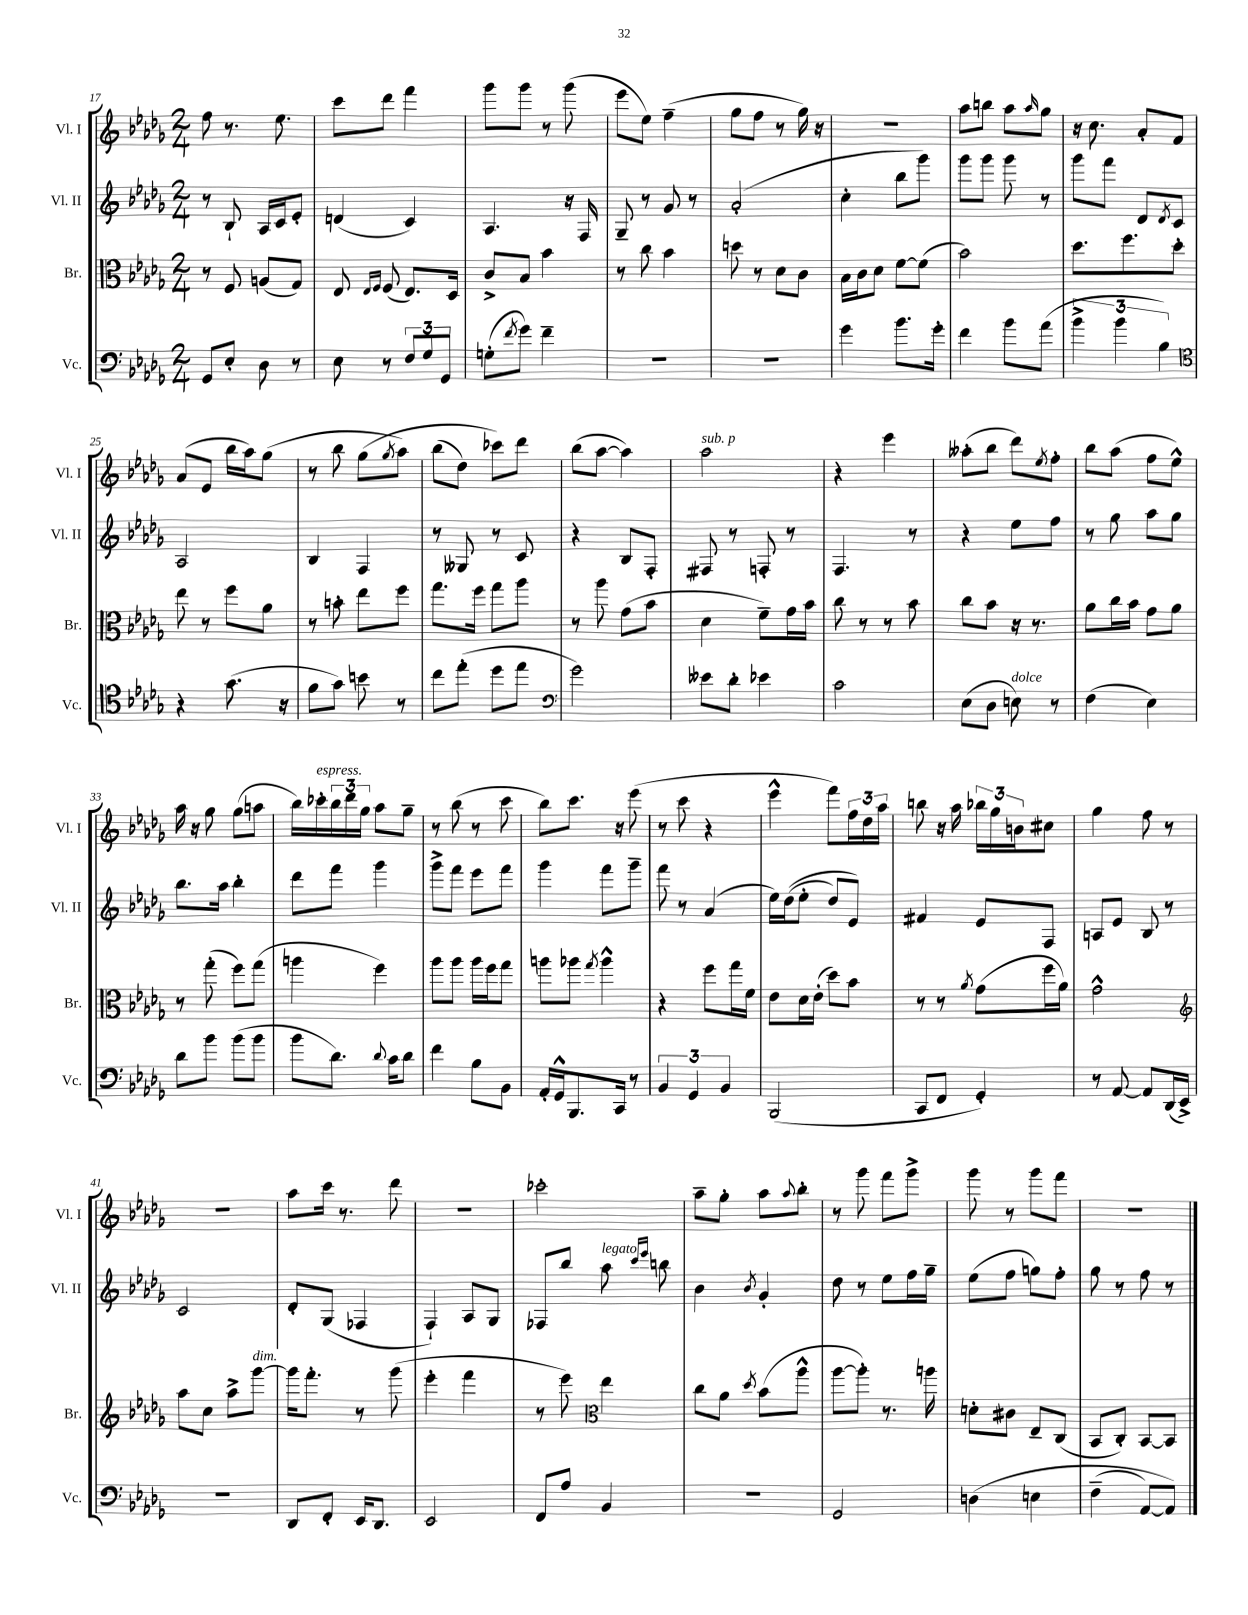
<<
\new StaffGroup <<
\new Staff = "s0" \with { instrumentName = "Vl. I" shortInstrumentName = "Vl. I" } {
    \clef treble \key des \major \numericTimeSignature \time 2/4
    f''8 r8. ees''8. |
    c'''8 des'''8 f'''4 |
    ges'''8 ges'''8 r8 ges'''8( |
    ees'''8 ees''8) f''4--( |
    ges''8 f''8 r8 ges''16) r16 |
    r2 |
    aes''8 b''8 aes''8 \grace { aes''16 } ges''8 |
    r16 c''8. aes'8-. f'8 |
    aes'8( ees'8 bes''16 aes''16) ges''8( |
    r8 bes''8 ges''8\( \acciaccatura { ges''8 } aes''8) |
    bes''8( des''8) ces'''8\) des'''8 |
    bes''8( aes''8~ aes''4) |
    aes''2^\markup { \italic "sub. p" } |
    r4 ees'''4 |
    aeses''8-.( bes''8 des'''8) \acciaccatura { ees''8 } f''8-. |
    bes''8 aes''8( f''8 ees''8-^) |
    aes''16 r16 ges''8 ges''8( a''8 |
    bes''16) ces'''16-.^\markup { \italic "espress." } \tuplet 3/2 { bes''16 des'''16 ges''16 } aes''8 ges''8-- |
    r8 bes''8( r8 c'''8 |
    bes''8) c'''8. r16 ees'''8( |
    r8 c'''8 r4 |
    ees'''4-^ f'''8) \tuplet 3/2 { f''16 des''16 aes''16 } |
    b''8 r16 aes''16 \tuplet 3/2 { bes''16 ges''16 b'16 } cis''8 |
    ges''4 f''8 r8 |
    r2 |
    aes''8 c'''16 r8. des'''8 |
    R2 |
    ces'''2-. |
    aes''8-- ges''8-. aes''8 \appoggiatura { aes''8 } bes''8-. |
    r8 ges'''8 f'''8 ges'''8-> |
    ges'''8 r8 ges'''8 f'''8 |
    R2 \bar "|." |
}
\new Staff = "s1" \with { instrumentName = "Vl. II" shortInstrumentName = "Vl. II" } {
    \clef treble \key des \major \numericTimeSignature \time 2/4
    r8 bes8-! aes16 c'16 ees'8-. |
    d'4( c'4) |
    aes4. r16 f16 |
    ges8-- r8 ges'8 r8 |
    aes'2-.( |
    c''4-. bes''8 ges'''8) |
    ges'''8 ges'''8 ges'''8 r8 |
    ges'''8 f'''8 des'8 \acciaccatura { des'8 } c'8 |
    aes2 |
    bes4 f4 |
    r8 geses8 r8 c'8 |
    r4 bes8 f8-. |
    fis8 r8 f8-. r8 |
    f4. r8 |
    r4 ees''8 f''8 |
    r8 ges''8 aes''8 ges''8 |
    bes''8. aes''16 bes''4-. |
    des'''8 f'''8 ges'''4 |
    ges'''8-> f'''8 ees'''8 f'''8 |
    ges'''4 f'''8 ges'''8-- |
    f'''8 r8 aes'4( |
    ees''16) des''16(\( ees''8-. des''8) ees'8\) |
    fis'4 ees'8 f8 |
    a8 ees'8 bes8 r8 |
    c'2 |
    des'8-. ges8( fes4 |
    f4-!) aes8 ges8 |
    fes8 bes''8 aes''8^\markup { \italic "legato" } \grace { c'''16 ees'''16 } b''8 |
    bes'4 \acciaccatura { bes'8 } ges'4-. |
    des''8 r8 ees''8 f''16 ges''16-- |
    ees''8( f''8 g''8) f''8-. |
    ges''8 r8 f''8 r8 \bar "|." |
}
\new Staff = "s2" \with { instrumentName = "Br." shortInstrumentName = "Br." } {
    \clef alto \key des \major \numericTimeSignature \time 2/4
    r8 f8 a8( ges8) |
    ees8 \grace { ees16 f16 } f8( ees8.) des16 |
    c'8-> bes8 bes'4 |
    r8 c''8 bes'4 |
    d''8 r8 des'8 c'8 |
    bes16 c'16 des'8 f'8~ f'8( |
    bes'2) |
    des''8. f''8. des''8-. |
    ees''8 r8 f''8 aes'8 |
    r8 b'8-. ees''8 f''8 |
    ges''8. f''16 ges''8 aes''8 |
    r8 aes''8 ges'8( bes'8 |
    des'4 f'8--) ges'16 bes'16 |
    c''8 r8 r8 bes'8 |
    c''8 bes'8 r16 r8. |
    aes'8 c''16 bes'16 ges'8 aes'8 |
    r8 ges''8-.( f''8) ges''8( |
    a''4 f''4) |
    aes''8 aes''8 aes''16 f''16 ges''8 |
    a''8 aes''8 \acciaccatura { ges''8 } aes''4-^ |
    r4 f''8 ges''16 f'16 |
    ees'8 des'16 ees'16-.( des''8) bes'8 |
    r8 r8 \acciaccatura { aes'8 } ges'8( f''16 aes'16) |
    ges'2-^ |
    \clef treble aes''8 c''8 aes''8-> ges'''8~^\markup { \italic "dim." } |
    ges'''16 f'''8.-. r8 ges'''8( |
    ees'''4-. f'''4 |
    r8 ees'''8) \clef alto ees''4 |
    c''8 aes'8 \acciaccatura { des''8 } bes'8( aes''8-^ |
    aes''8~ aes''8-.) r8. a''16 |
    d'8-. cis'8 ees8-- c8( |
    bes,8 c8-.) bes,8~ bes,8 \bar "|." |
}
\new Staff = "s3" \with { instrumentName = "Vc." shortInstrumentName = "Vc." } {
    \clef bass \key des \major \numericTimeSignature \time 2/4
    ges,8 ees8-. des8 r8 |
    ees8 r8 \tuplet 3/2 { f8 ges8 ges,8 } |
    g8-.( \acciaccatura { f'8 } ges'8) f'4-- |
    R2 |
    r2 |
    ges'4 bes'8. ges'16-. |
    f'4 bes'8 aes'8( |
    \tuplet 3/2 { bes'4-> bes'4 bes4) } |
    \clef tenor r4 ges'8.( r16 |
    f'8 ges'8) b'8 r8 |
    c''8 ees''8-.( des''8 ees''8 |
    \clef bass ges'2) |
    eeses'8 des'8-. ees'4 |
    c'2 |
    ees8( des8 e8^\markup { \italic "dolce" }) r8 |
    f4( ees4) |
    des'8 bes'8 bes'8( bes'8 |
    bes'8 des'8.) \appoggiatura { des'8 } c'16 des'8 |
    f'4 bes8 bes,8 |
    aes,16-. ges,16-^ bes,,8. c,16 r8 |
    \tuplet 3/2 { bes,4 ges,4 bes,4 } |
    bes,,2( |
    c,8 f,8 ges,4-.) |
    r8 aes,8~ aes,8 des,16( ees,16->) |
    R2 |
    des,8 f,8-. ees,16 des,8. |
    ees,2 |
    f,8 aes8 bes,4 |
    R2 |
    ges,2 |
    d4\( e4 |
    f4--( aes,8~) aes,8\) \bar "|." |
}
>>
>>
\layout { \context { \Score currentBarNumber = #17 } }
